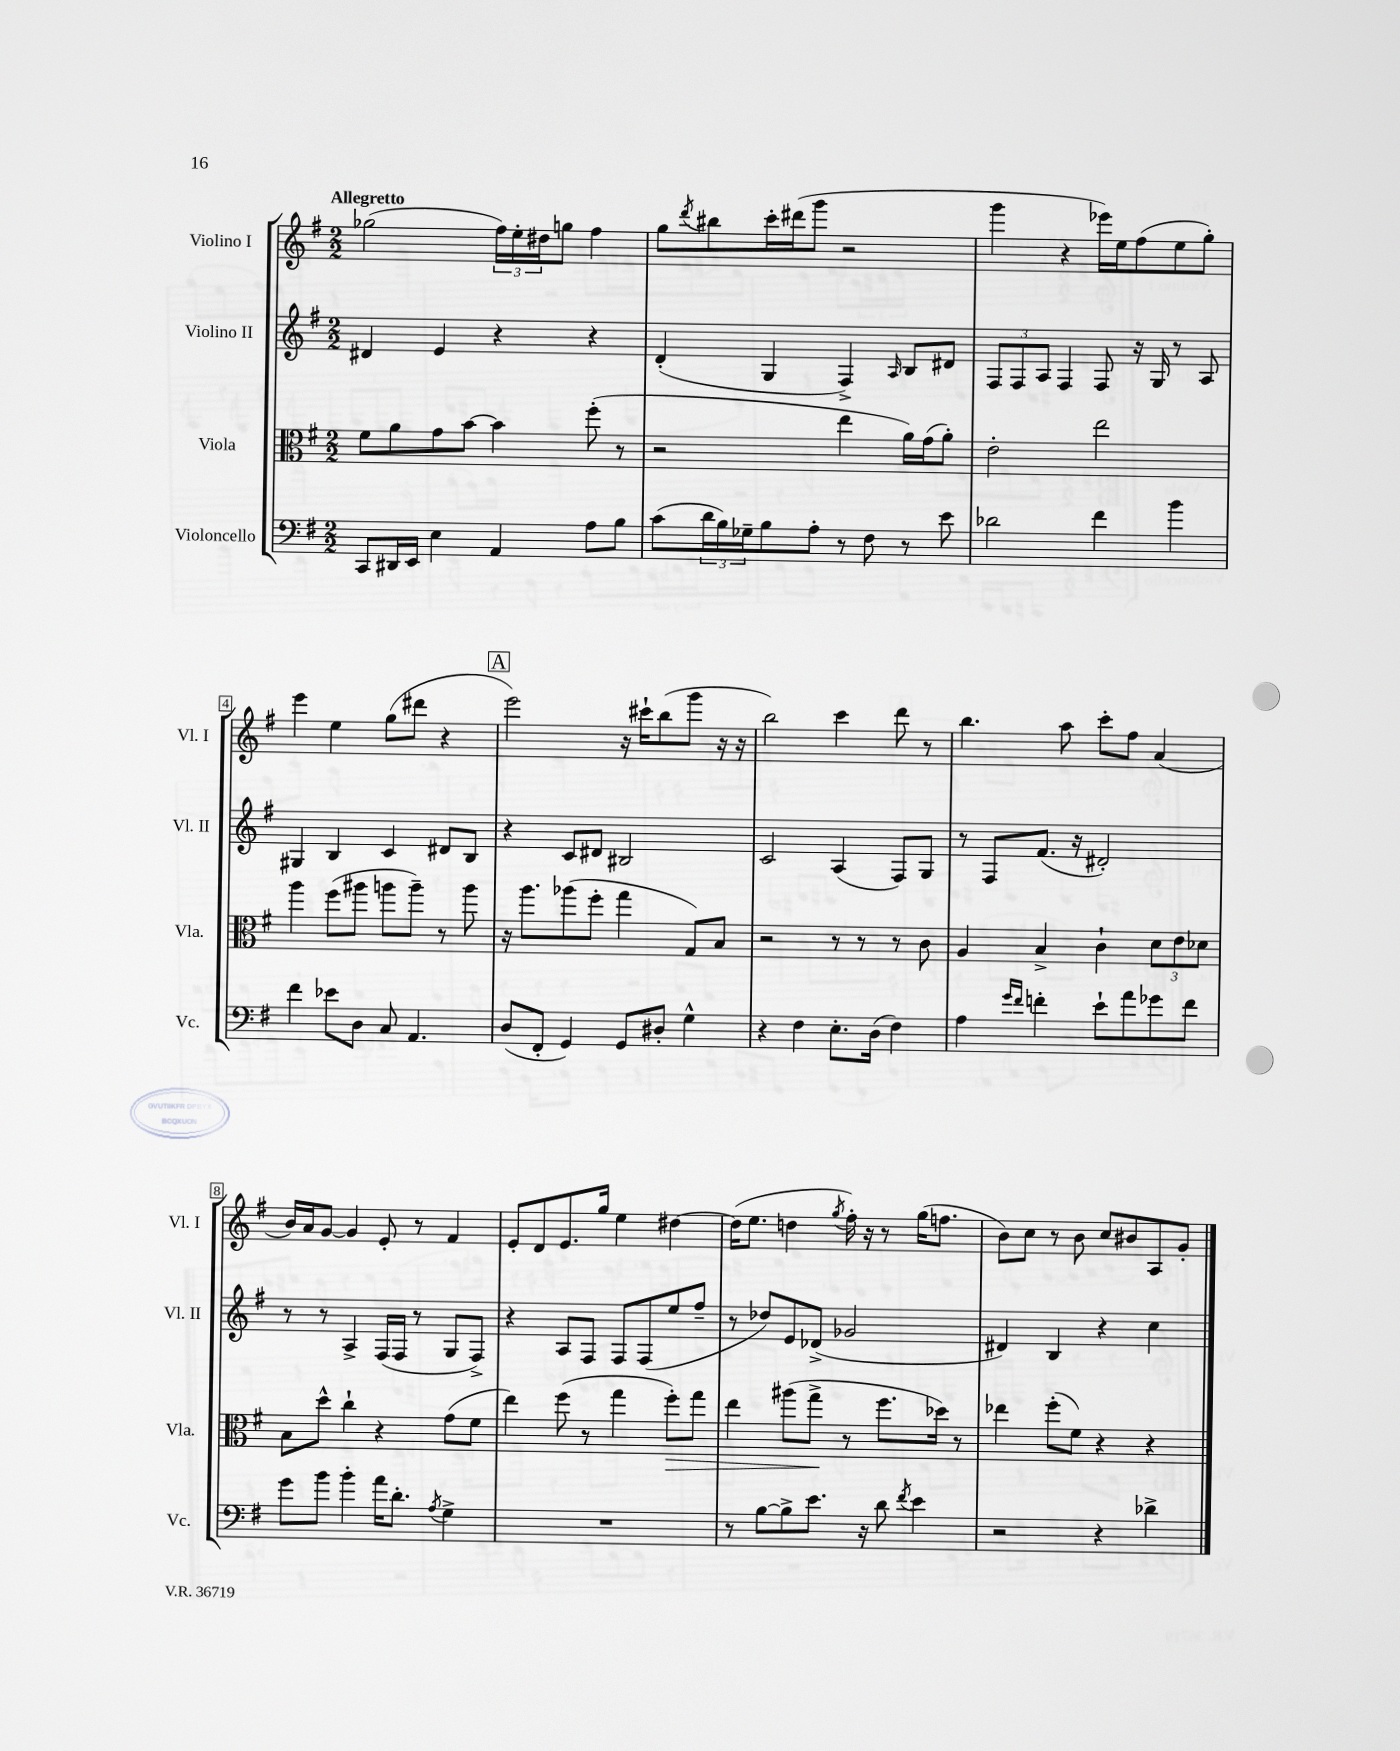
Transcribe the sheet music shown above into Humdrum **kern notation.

**kern	**kern	**kern	**kern
*staff4	*staff3	*staff2	*staff1
*clefF4	*clefC3	*clefG2	*clefG2
*k[f#]	*k[f#]	*k[f#]	*k[f#]
*M2/2	*M2/2	*M2/2	*M2/2
8CC/L	8f#\L	4d#/	(2gg-\
16DD#/L	8a\	.	.
16EE/JJ	.	.	.
4E\	8g\	4e/	.
.	[8b\J	.	.
4AA/	4b\]	4r	24ff#\LL)
.	.	.	24ee'\
.	.	.	24dd#\J
.	.	.	8gg\J
8A\L	(8ff#'\	4r	4ff#\
8B\J	8r	.	.
=	=	=	=
(8c\L	2r	(4d'/	8gg\L
.	.	.	8qddd/
24d\L	.	.	8bb#\
24B\)	.	.	.
24G-~\J	.	.	.
8B\	.	4G/	16ccc'\L
.	.	.	(16ddd#\J
8A'\J	.	.	8ggg\J
8r	4ee\	4F#^/)	2r
8F#\	.	.	.
.	.	16qqA/	.
8r	16a\LL)	8B/L	.
.	(16g\J	.	.
8e\	8a'\J)	8d#/J	.
=	=	=	=
2d-\	2e'\	12F#/L	4ggg\
.	.	12F#/	.
.	.	12A/J	.
.	.	4F#/	4r
4f#\	2ee\	8F#/	16eee-\LL)
.	.	.	16ee\J
.	.	16r	(8ff#\
.	.	16G/	.
4b\	.	8r	8ee\
.	.	8A/	8gg'\J)
=	=	=	=
4f#\	4aa\	4G#/	4eee\
8e-\L	(8ff#\L	4B/	4ee\
8D\J	8aa#\J	.	.
8C/	8aa\L	4c/	(8gg\L
4.AA/	8aa~\J)	.	8ddd#\J
.	8r	8d#/L	4r
.	8aa\	8B/J	.
=	=	=	=
(8D/L	16r	4r	2eee\)
.	8.aa\L	.	.
8FF#'/J	.	.	.
4GG/)	(8aa-\	8c/L	.
.	8ff#'\J	8d#/J	.
8GG/L	4gg\	2B#/	16r
.	.	.	16ccc#`\LK
8D#'/J	.	.	(8bb\
4G^^\	8G/L)	.	8ggg\J
.	8B/J	.	16r
.	.	.	16r
=	=	=	=
4r	2r	2c/	2bb\)
4F#\	.	.	.
8.E'\L	8r	(4A/	4ccc\
.	8r	.	.
(16D\Jk	.	.	.
4F#\)	8r	8F#/L)	8ddd\
.	8c\	8G/J	8r
=	=	=	=
4A\	4A/	8r	4.bb\
.	.	8F#/L	.
16qqg/LL	.	.	.
16qqf#/JJ	.	.	.
4f'\	4B^/	(8.f#/J	.
.	.	.	8aa\
.	.	16r	.
8e`\L	4c`\	2d#'/)	8ccc'\L
8a\	.	.	8ff#\J
8g-\	12d\L	.	(4a/
.	12e\	.	.
8f\J	.	.	.
.	12d-\J	.	.
=	=	=	=
8g\L	8B\L	8r	16b/LL)
.	.	.	16a/J
8b\J	8dd^^\J	8r	[8g/J
4b'\	4cc`\	4A^/	4g/]
16a\LK	4r	(16F#/LL	8e'/
8.d'\J	.	16F#/JJ	.
.	.	8r	8r
8qA/	.	.	.
4G^\	(8g\L	8G/L	4f#/
.	8f#\J	8F#^/J)	.
=	=	=	=
1r	4ee\)	4r	8e'/L
.	.	.	8d/
.	(8ff#\	8A/L	8.e/
.	8r	8F#/J	.
.	.	.	16gg/Jk
.	4gg\	8F#/L	4ee\
.	.	(8F#/	.
.	8ff#'\L)	8ee/	[4dd#\
.	8gg\J	8ff#~/J	.
=	=	=	=
8r	4ee\	8r	(16dd#\]LK
.	.	.	8.ee\J
[8B\L	.	8dd-/L)	.
8B^\]	(8aa#\L	8e/	4dd\
8.e\J	8gg^\J	(8d-^/J	.
.	.	.	8qgg/
.	8r	2g-/	16ff#'\)
16r	.	.	16r
8d\	8.ff#\L	.	8r
8qf#/	.	.	.
4e\	.	.	(16gg\LK
.	16dd-\Jk)	.	8.ff\J
.	8r	.	.
=	=	=	=
2r	4ee-\	4d#/)	8b\L)
.	.	.	8cc\J
.	(8ff#'\L	4B/	8r
.	8f#\J)	.	8b\
4r	4r	4r	8cc/L
.	.	.	8b#/
4d-^\	4r	4cc\	8A/
.	.	.	8g'/J
==	==	==	==
*-	*-	*-	*-
